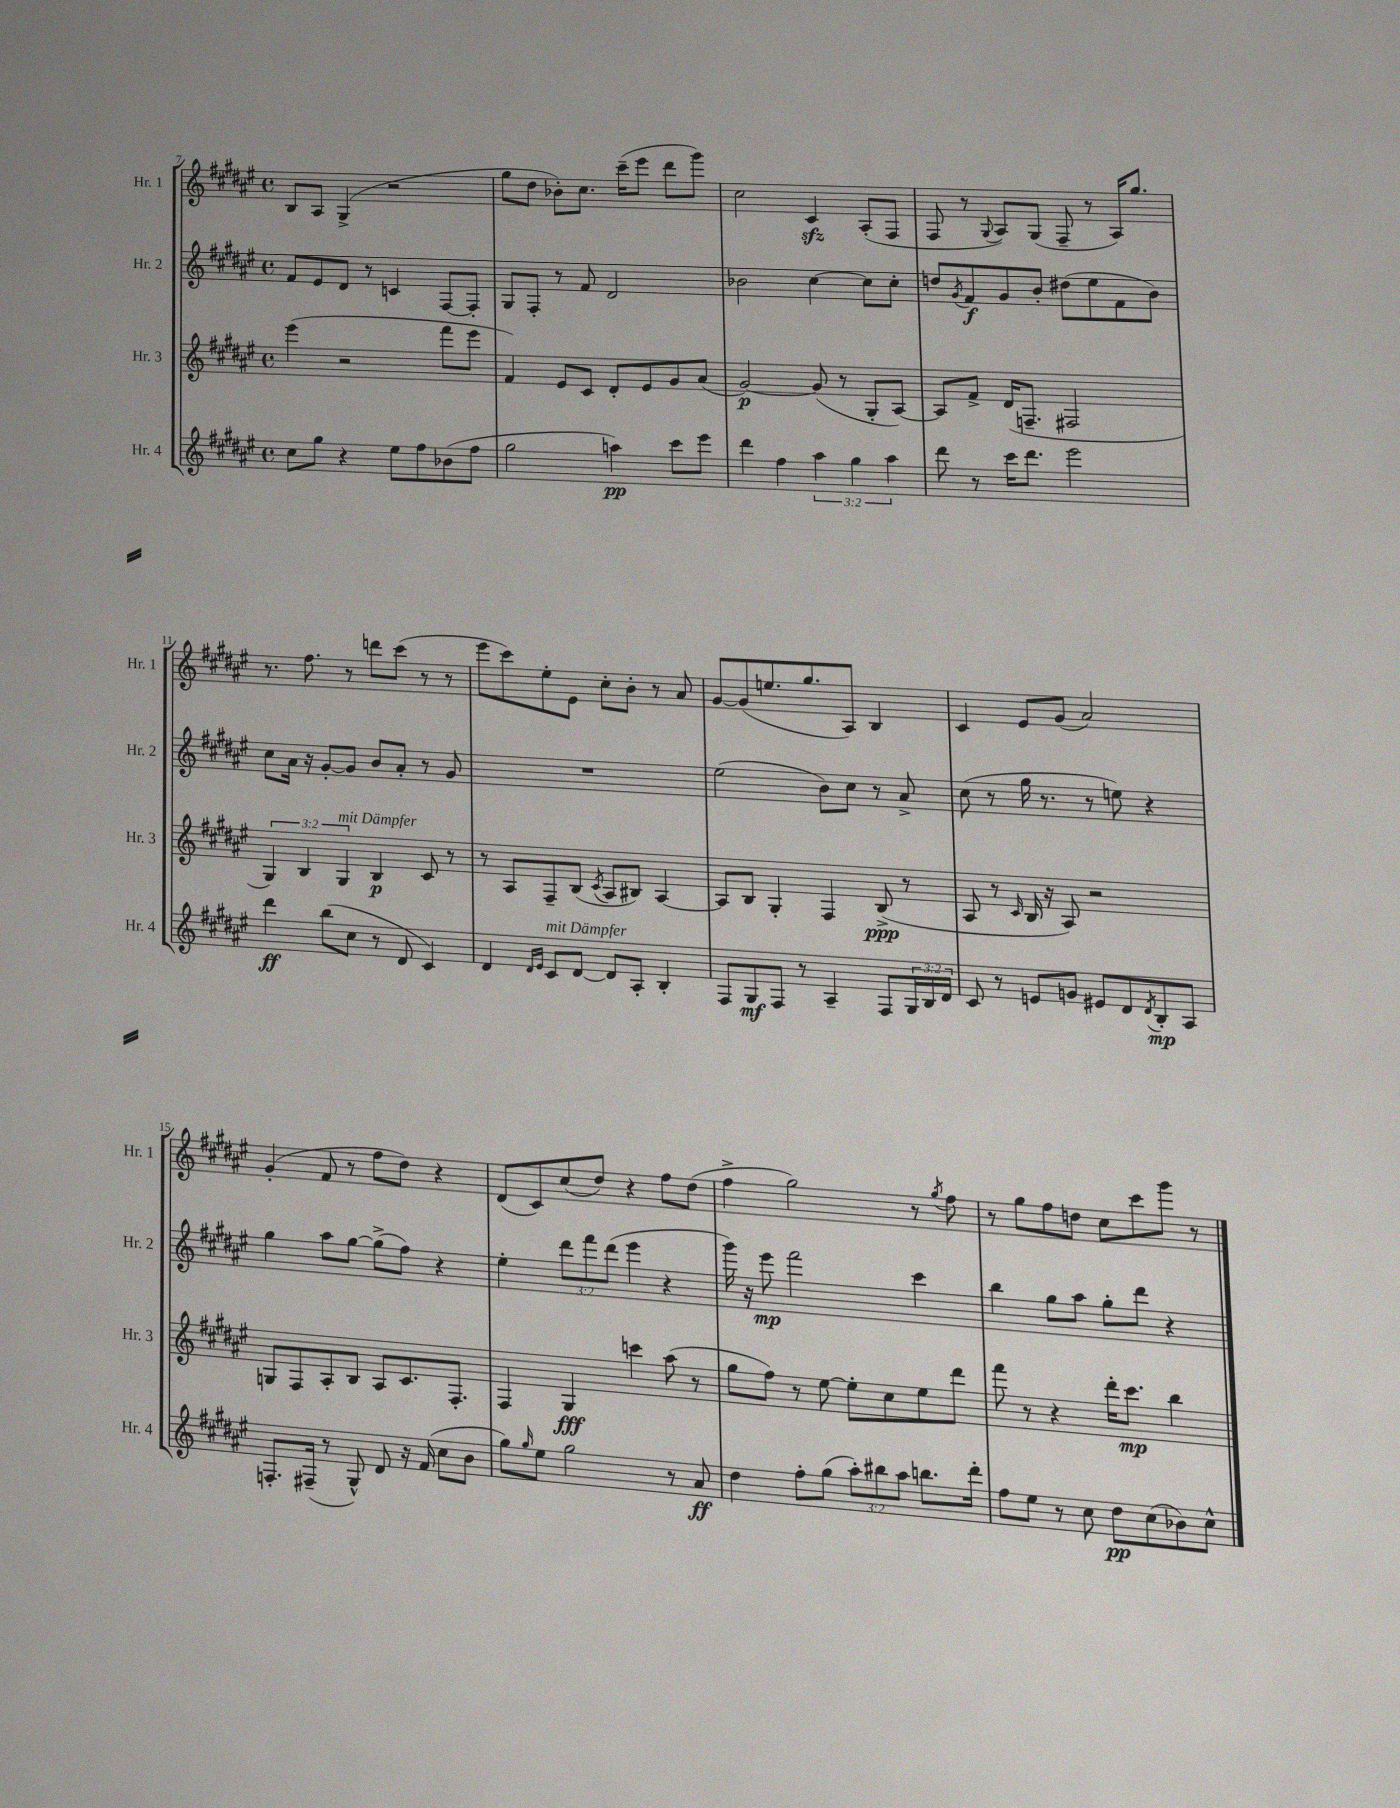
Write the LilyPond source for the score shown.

<<
\new StaffGroup <<
\new Staff = "s0" \with { instrumentName = "Hr. 1" shortInstrumentName = "Hr. 1" } {
    \clef treble \key fis \major \defaultTimeSignature \time 4/4
    b8 ais8 gis4->( r2 |
    gis''8 dis''8 bes'8-.) cis''8. cis'''16--( eis'''8 dis'''8 gis'''8) |
    cis''2 cis'4\sfz ais8-.( fis8 |
    fis8 r8 \appoggiatura { gis8 } ais8) gis8( fis8-- r8 ais16) gis''8. |
    r8. fis''8. r8 d'''8 cis'''8( r8 r8 |
    eis'''8 cis'''8) eis''8-. eis'8 cis''8-. b'8-. r8 ais'8 |
    gis'8~ gis'8( e''8. gis''8. ais8) b4 |
    cis'4 eis'8 gis'8( ais'2) |
    gis'4-.( fis'8 r8 fis''8 dis''8) r4 |
    dis'8( cis'8) cis''8( dis''8) r4 fis''8 dis''8( |
    fis''4-> gis''2) r8 \acciaccatura { gis''8 } fis''8 |
    r8 gis''8 fis''8 d''8 cis''8 cis'''8 gis'''8 r8 \bar "|." |
}
\new Staff = "s1" \with { instrumentName = "Hr. 2" shortInstrumentName = "Hr. 2" } {
    \clef treble \key fis \major \defaultTimeSignature \time 4/4 \override Staff.TupletNumber.text = #tuplet-number::calc-fraction-text
    fis'8 eis'8 dis'8 r8 c'4 fis8~ fis8-. |
    gis8 fis8-. r8 fis'8 dis'2 |
    bes'2 cis''4~ cis''8 cis''8-. |
    d''8 \acciaccatura { gis'8 } fis'8\f gis'8 b'8-. dis''8( eis''8 fis'8 b'8) |
    cis''8 ais'16 r16 gis'8~-. gis'8 b'8 ais'8-. r8 gis'8 |
    R1 |
    eis''2( b'8) cis''8 r8 ais'8-> |
    cis''8( r8 gis''16 r8. r8 e''8) r4 |
    gis''4 ais''8 gis''8~ gis''8->( fis''8) r4 |
    eis''4-. \tuplet 3/2 { dis'''8 fis'''8 dis'''8( } eis'''4 r4 |
    gis'''16) r16 eis'''8\mp fis'''2 cis'''4 |
    b''4 gis''8 ais''8 gis''8-. dis'''8 r4 \bar "|." |
}
\new Staff = "s2" \with { instrumentName = "Hr. 3" shortInstrumentName = "Hr. 3" } {
    \clef treble \key fis \major \defaultTimeSignature \time 4/4 \override Staff.TupletNumber.text = #tuplet-number::calc-fraction-text
    eis'''4( r2 fis'''8 eis'''8 |
    fis'4) eis'8 cis'8 dis'8-. eis'8 gis'8 ais'8( |
    gis'2~\p) gis'8( r8 gis8-. ais8~) |
    ais8 fis'8-> dis'16( f8.-- fis2 |
    \tuplet 3/2 { gis4) b4 gis4^\markup { \italic "mit Dämpfer" } } b4\p cis'8 r8 |
    r8 ais8 fis8-- b8( \acciaccatura { cis'8 } ais8 bis8) ais4~ |
    ais8 b8 gis4-. fis4 b8->\ppp( r8 |
    ais8 r8 \grace { cis'16 } b16 r16 ais8) r2 |
    g8 fis8 ais8-. b8 ais8 cis'8. fis8.-. |
    fis4 gis4\fff c'''4 ais''8( r8 |
    gis''8 fis''8) r8 eis''8~ eis''8-. cis''8 eis''8 dis'''8 |
    fis'''8 r8 r4 dis'''16-. cis'''8.\mp b''4 \bar "|." |
}
\new Staff = "s3" \with { instrumentName = "Hr. 4" shortInstrumentName = "Hr. 4" } {
    \clef treble \key fis \major \defaultTimeSignature \time 4/4 \override Staff.TupletNumber.text = #tuplet-number::calc-fraction-text
    cis''8 gis''8 r4 eis''8 fis''8 bes'8( fis''8 |
    gis''2 a''4\pp) cis'''8 eis'''8 |
    dis'''4 fis''4 \tuplet 3/2 { ais''4 gis''4 ais''4 } |
    dis'''8 r8 cis'''16 dis'''8. eis'''2 |
    dis'''4\ff b''8( cis''8 r8 dis'8 cis'4) |
    dis'4 \grace { dis'16 eis'16 } cis'8^\markup { \italic "mit Dämpfer" } dis'8~ dis'8 ais8-. b4-. |
    fis8 gis8\mf fis8 r8 ais4-- fis8 \tuplet 3/2 { gis16 b16 dis'16 } |
    cis'8 r8 e'8 g'8 eis'8 dis'8 \acciaccatura { dis'8 } b8-.\mp ais8 |
    f8.-. fis16--( r8 gis8-^) dis'8 r16 fis'16( cis''8 b'8 |
    gis''8) \grace { gis''16 } eis''8 gis''2 r8 ais'8\ff |
    dis''4 fis''8-. gis''8( \tuplet 3/2 { ais''8-.) bis''8 ais''8 } b''8. dis'''16-. |
    fis''8 eis''8 r8 cis''8 dis''8\pp cis''8( bes'8) cis''8-^ \bar "|." |
}
>>
>>
\layout { \context { \Score currentBarNumber = #7 } }
